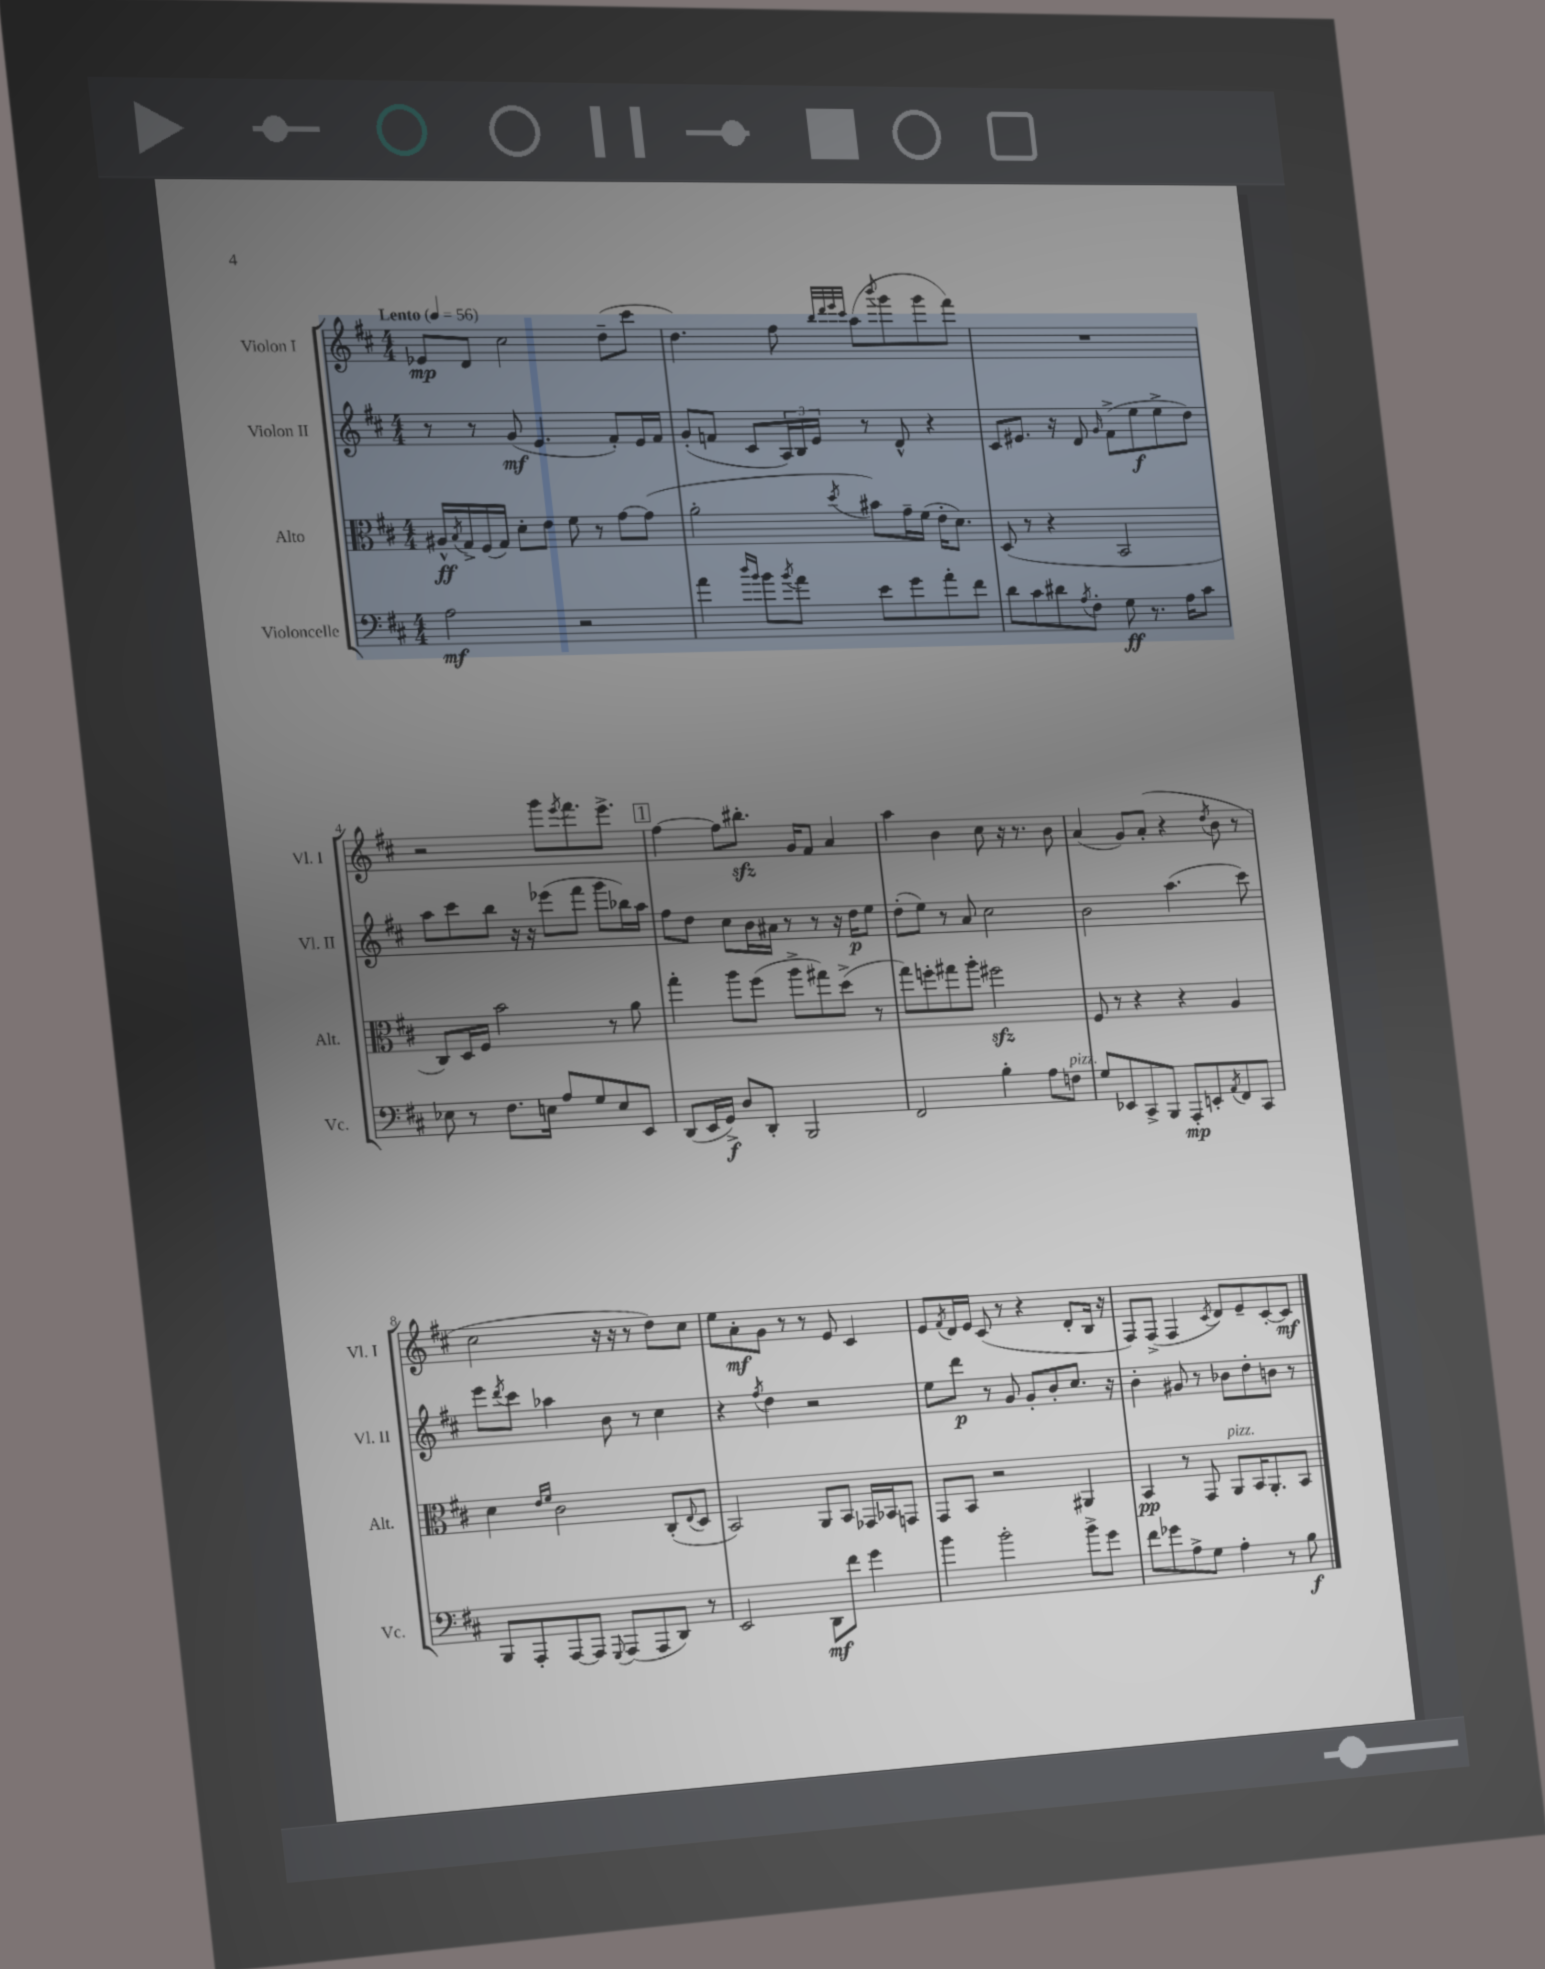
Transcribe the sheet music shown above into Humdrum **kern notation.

**kern	**dynam	**kern	**dynam	**kern	**dynam	**kern	**dynam
*part4	*part4	*part3	*part3	*part2	*part2	*part1	*part1
*staff4	*staff4	*staff3	*staff3	*staff2	*staff2	*staff1	*staff1
*I"Violoncelle	*	*I"Alto	*	*I"Violon II	*	*I"Violon I	*
*I'Vc.	*	*I'Alt.	*	*I'Vl. II	*	*I'Vl. I	*
*clefF4	*	*clefC3	*	*clefG2	*	*clefG2	*
*k[f#c#]	*	*k[f#c#]	*	*k[f#c#]	*	*k[f#c#]	*
*M4/4	*	*M4/4	*	*M4/4	*	*M4/4	*
*MM56	*	*MM56	*	*MM56	*	*MM56	*
=1	=1	=1	=1	=1	=1	=1	=1
!	!	!	!	!	!	!LO:TX:a:B:t=Lento	!
2A\	mf	16A#X^^/LL	ff	8r	.	8e-X/L	mp
.	.	8qB/	.	.	.	.	.
.	.	16G^/	.	.	.	.	.
.	.	(16F#/	.	8r	.	8d/J	.
.	.	16G/JJ)	.	.	.	.	.
.	.	8d'\L	.	(8g/	mf	2cc#\	.
.	.	8e\J	.	4.e/	.	.	.
2r	.	8f#\	.	.	.	.	.
.	.	8r	.	.	.	.	.
.	.	[8g\L	.	8f#'/L)	.	(8dd~\L	.
.	.	(8g\J]	.	16e/L	.	8ccc#\J	.
.	.	.	.	16f#/JJ	.	.	.
=2	=2	=2	=2	=2	=2	=2	=2
4a\	.	2a'\	.	(8g'/L	.	4.dd\)	.
.	.	.	.	8fn/J	.	.	.
16qqdd/LL	.	.	.	.	.	.	.
16qqb/JJ	.	.	.	.	.	.	.
8b\L	.	.	.	8c#/L	.	.	.
8qb/	.	.	.	.	.	.	.
8a\J	.	.	.	24A/L)	.	8ff#\	.
.	.	.	.	24B/	.	.	.
.	.	.	.	24e/JJ	.	.	.
.	.	.	.	.	.	32qqbb/LLL	.
.	.	.	.	.	.	32qqddd/	.
.	.	.	.	.	.	32qqeee/	.
.	.	8qdd/	.	.	.	32qqccc#/JJJ	.
8e\L	.	8b#X\L)	.	8r	.	(8aa\L	.
.	.	.	.	.	.	8qbbb/	.
8g\	.	16g~\L	.	8d^^/	.	8ggg\	.
.	.	(16f#\JJ	.	.	.	.	.
8a'\	.	16e'\KL	.	4r	.	8ggg\	.
.	.	8.d\J)	.	.	.	.	.
8f#\J	.	.	.	.	.	8fff#\J)	.
=3	=3	=3	=3	=3	=3	=3	=3
8d\L	.	(8D/	.	8c#/L	.	1r	.
8c#\	.	8r	.	8.e#X/J	.	.	.
8d#X\	.	4r	.	.	.	.	.
.	.	.	.	16r	.	.	.
8qA/	.	.	.	.	.	.	.
8F#'\J	.	.	.	8d/	.	.	.
.	.	.	.	16qqg/	.	.	.
8G\	ff	2BB/	.	(8f#^\L	.	.	.
8.r	.	.	.	8ee\	f	.	.
.	.	.	.	8ee^\	.	.	.
16A\KL	.	.	.	.	.	.	.
8c#\J	.	.	.	8dd\J)	.	.	.
!!LO:LB:g=z
=4	=4	=4	=4	=4	=4	=4	=4
8E-X\	.	8C#/L)	.	8aa\L	.	2r	.
8r	.	16D/L	.	8ccc#\	.	.	.
.	.	16F#/JJ	.	.	.	.	.
8.F#\L	.	2b\	.	8bb\J	.	.	.
.	.	.	.	16r	.	.	.
16En\Jk	.	.	.	16r	.	.	.
8A/L	.	.	.	(8eee-X\L	.	8ggg\L	.
.	.	.	.	.	.	8qeee/	.
8G/	.	.	.	8fff#\J	.	8.fff#\	.
8E/	.	8r	.	8ggg\L	.	.	.
.	.	.	.	.	.	8.eee^\J	.
8EE/J	.	8a\	.	16bb-X\L)	.	.	.
.	.	.	.	16aa\JJ	.	.	.
!!LO:REH:place=s1:t=1
=5	=5	=5	=5	=5	=5	=5	=5
(8DD/L	.	4gg'\	.	8ff#\L	.	[4ff#\	.
16EE/L	.	.	.	8dd\J	.	.	.
16GG^/JJ)	f	.	.	.	.	.	.
8D/L	.	8aa\L	.	8cc#\L	.	8ff#\L]	.
8DD'/J	.	(8ff#\J	.	16b\L	.	8.bb#Xzz'\J	.
.	.	.	.	16a#X\JJ	.	.	.
2BBB/	.	8aa^\L	.	8r	.	.	.
.	.	.	.	.	.	16g/KL	.
.	.	8gg#X\)	.	8r	.	8f#/J	.
.	.	(8dd^\J	.	16r	.	4a/	.
.	.	.	.	16dd\KL	p	.	.
.	.	8r	.	8ee\J	.	.	.
=6	=6	=6	=6	=6	=6	=6	=6
2FF#/	.	8gg\L)	.	(8dd'\L	.	4aa\	.
.	.	8ffn'\	.	8ee\J)	.	.	.
.	.	8gg#X\	.	8r	.	4b\	.
.	.	8aa'\J	.	8a/	.	.	.
4B'\	.	2ff#Xzz\	.	2cc#\	.	8cc#\	.
.	.	.	.	.	.	16r	.
.	.	.	.	.	.	8.r	.
8A\L	.	.	.	.	.	.	.
!LO:TX:a:i:t=pizz.	!	!	!	!	!	!	!
8Fn\J	.	.	.	.	.	8b\	.
=7	=7	=7	=7	=7	=7	=7	=7
8G/L	.	8F#/	.	2b\	.	(4a/	.
8EE-X/	.	8r	.	.	.	.	.
8CC#^/	.	4r	.	.	.	8g/L)	.
8BBB/J	.	.	.	.	.	(8a'/J	.
8AAA'/L	mp	4r	.	(4.aa\	.	4r	.
8EEn'/	.	.	.	.	.	.	.
8qAA/	.	.	.	.	.	8qdd/	.
8FF#/	.	4A/	.	.	.	8b\	.
8CC#/J	.	.	.	8ccc#\)	.	8r	.
!!LO:LB:g=z
=8	=8	=8	=8	=8	=8	=8	=8
8BBB/L	.	4d\	.	8eee\L	.	2cc#\	.
.	.	.	.	8qddd/	.	.	.
8AAA'/	.	.	.	8ccc#\J	.	.	.
.	.	16qqe/LL	.	.	.	.	.
.	.	16qqf#/JJ	.	.	.	.	.
[8AAA/	.	2c#\	.	4aa-X\	.	.	.
8AAA/J]	.	.	.	.	.	.	.
8qqGGG/	.	.	.	.	.	.	.
(8AAA/L	.	.	.	8b\	.	16r	.
.	.	.	.	.	.	16r	.
8AAA/	.	.	.	8r	.	8r	.
8DD/J)	.	(8C#'/L	.	4cc#\	.	8dd\L)	.
.	.	8qqE/	.	.	.	.	.
8r	.	8D/J	.	.	.	8cc#\J	.
=9	=9	=9	=9	=9	=9	=9	=9
2EE/	.	2BB/)	.	4r	.	8ee\L	.
.	.	.	.	.	.	8a'\	mf
.	.	.	.	8qff#/	.	.	.
.	.	.	.	4dd\	.	8g\J	.
.	.	.	.	.	.	8r	.
8DD\L	mf	8AA/L	.	2r	.	8r	.
8f#\J	.	8BB/J	.	.	.	8e/	.
4g\	.	16GG-X/LL	.	.	.	4c#/	.
.	.	16BB-X/J	.	.	.	.	.
.	.	8GGn/J	.	.	.	.	.
=10	=10	=10	=10	=10	=10	=10	=10
4b\	.	8GG/L	.	8ee\L	.	8e/L	.
.	.	.	.	.	.	8qf#/	.
.	.	8BB/J	.	8ddd\J	p	16d/L	.
.	.	.	.	.	.	16e/JJ	.
2b'\	.	2r	.	8r	.	(8c#/	.
.	.	.	.	8g/	.	8r	.
.	.	.	.	8g'/L	.	4r	.
.	.	.	.	8b'/	.	.	.
8b^\L	.	4AA#X/	.	8.cc#/J	.	8d'/L	.
8g\J	.	.	.	.	.	16B/Jk	.
.	.	.	.	16r	.	16r	.
=11	=11	=11	=11	=11	=11	=11	=11
8f#\L	.	4BB/	pp	4b'\	.	8F#/L)	.
8g-X\	.	.	.	.	.	(8F#^/J	.
8A^\	.	8r	.	8g#X/	.	4F#/	.
8G\J	.	8GG/	.	8r	.	.	.
.	.	.	.	.	.	8qc#/	.
!	!	!LO:TX:a:i:t=pizz.	!	!	!	!	!
4A'\	.	8AA/L	.	8b-X\L	.	8d/L)	.
.	.	16BB/K	.	8dd'\	.	8e~/	.
.	.	8.AA'/	.	.	.	.	.
8r	.	.	.	8bn\J	.	[8c#'/	.
8B\	f	8BB/J	.	8r	.	8c#/J]	mf
==	==	==	==	==	==	==	==
*-	*-	*-	*-	*-	*-	*-	*-
